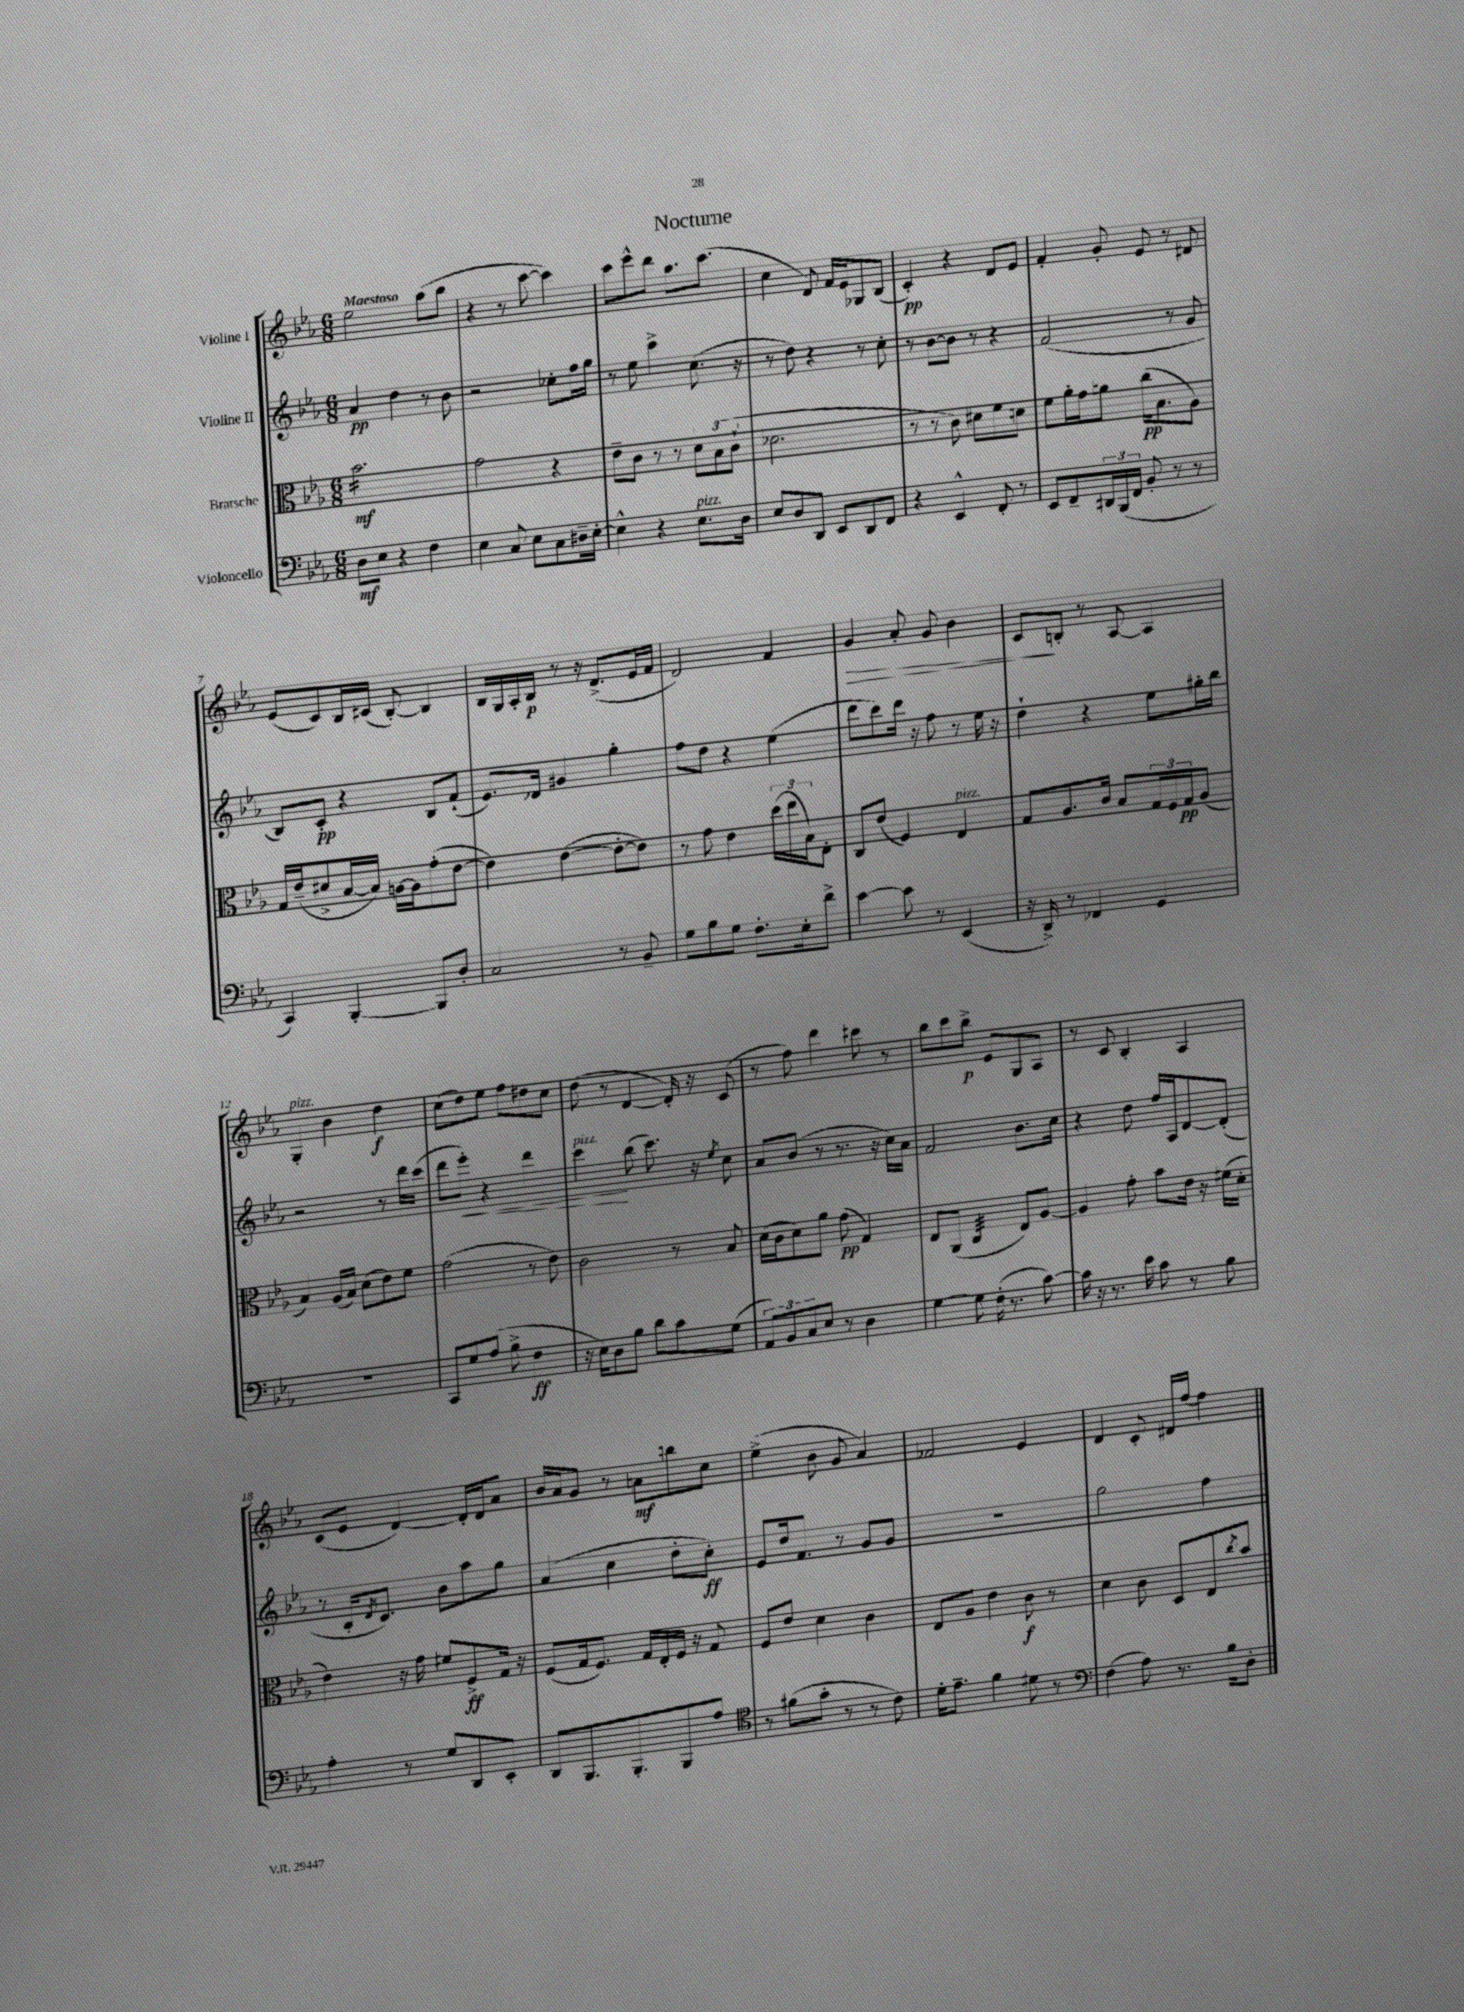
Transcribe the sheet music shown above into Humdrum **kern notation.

**kern	**kern	**kern	**kern
*staff4	*staff3	*staff2	*staff1
*clefF4	*clefC3	*clefG2	*clefG2
*k[b-e-a-]	*k[b-e-a-]	*k[b-e-a-]	*k[b-e-a-]
*M6/8	*M6/8	*M6/8	*M6/8
8D	2.b-	4a-	2ee-
8E-	.	.	.
4r	.	4dd	.
4F	.	8r	(8aa-
.	.	8b-	8bb-
=	=	=	=
4E-	2g	2r	4r
8C	.	.	8r
8E-	.	.	[8ccc
8C	4r	8cc-'	4ccc])
16D#~	.	16ff	.
[16E-'	.	16gg	.
=	=	=	=
4E-^^]	8e-~	8r	8ccc
.	8c	8ee-	8eee-^^
4r	8r	4ccc^	8ddd
.	8r	.	8.aa-
8.E-	12d	(8.cc	.
.	.	.	(8.ccc
.	(12B-	.	.
.	12c`	.	.
16D	.	16r	.
=	=	=	=
8E-	2.d-	8r	4cc
8D	.	8dd)	.
8DD	.	4r	8d)
8EE-	.	.	16f
.	.	.	16e-
8DD	.	8r	8G-
8FF	.	8cc'	(8B-
=	=	=	=
4r	8r	8r	4c')
.	8r	[8b-	.
4EE-^^	8c)	8b-]	4r
.	8d#	8r	.
8FF'	8f	4r	8d
8r	8d	.	8e-
=	=	=	=
8EE-	8f	(2f	4f'
8FF~	16a-'	.	.
.	16g	.	.
24DD#	8a	.	8g'
(24BBB-	.	.	.
24FF	.	.	.
8BB-'	(16cc	.	8e-
.	8.B-	.	.
8r	.	8r	8r
8r	8A-)	8g	8d#
=	=	=	=
4CC)	16G	8B-)	(8e-
.	(16e-~	.	.
.	8d#^	8c'	8c)
[4BBB-'	[16B-	4r	16B-
.	16B-])	.	(16c#
.	[16A	.	[8B-')
.	16A]	.	.
8BBB-]	(8g'	8B-	4B-]
8D'	[8e-	(8f`	.
=	=	=	=
2C	4e-])	8.e-)	16B-
.	.	.	16G
.	.	.	16A-'
.	.	16d-	16B-
.	([4e-	4g#	8r
.	.	.	16r
.	.	.	(8.d^
8r	8e-'_	4gg'	.
8BB-~	8e-])	.	16e-
.	.	.	16f
=	=	=	=
8G	8r	8ff	2d)
8B-	8g	8dd	.
8G	4e-	4r	.
8.F'	.	.	.
.	(24dd	(4ee-	4f
.	24ee-	.	.
16E-'	.	.	.
.	24B-)	.	.
8f^	8E-'	.	.
=	=	=	=
[4e-	8C	8ddd	4g
.	(8e-	8ccc)	.
8e-]	4F)	16ddd	8a-'
.	.	16r	.
8r	.	8ff	8g
(4EE-	4E-	8r	4b-
.	.	16ee-	.
.	.	16r	.
=	=	=	=
16r	8G	4dd`	8c
16DD^)	.	.	.
8r	8.A-	.	8B'
4FF-	.	4r	8r
.	16c	.	.
.	8B-	.	[8A-
4GG	24G	8ee-	4A-]
.	24F	.	.
.	24G	.	.
.	(8A-	16gg#'	.
.	.	16bb-	.
=	=	=	=
2.r	4B-)	2r	4G'
.	(16A-	.	4b-
.	16B-)	.	.
.	(8d	.	.
.	8e-)	8r	4dd
.	8f	16ddd	.
.	.	(16ccc	.
=	=	=	=
8CC	(2g	8ddd	(8cc
8G	.	8eee-')	8dd)
(8A-	.	4r	8ee-
8B-^	.	.	8ff
4F	8r	4ddd	8dd#
.	8e-)	.	8cc
=	=	=	=
16r	2c	4ccc	(8dd
16E-)	.	.	.
8D	.	.	8r
8B-	.	(8bb-	[4d
8d	.	8.ccc)	.
8c	8r	.	16d'])
.	.	16r	16r
.	.	8qee-	.
(8G	8B-	8cc	(8c
=	=	=	=
12AA-)	(16d	8a-	8r
.	16c	.	.
12BB-	.	.	.
.	8d)	(8b-	8ff)
12C	.	.	.
8E-	8a-	8r	4ddd
8r	(8g	8.r	.
4D	4G)	.	8ccc#
.	.	16r	.
.	.	16cc)	8r
.	.	16a-	.
=	=	=	=
[4G	8E-	2f	8bb-
.	(8AA-	.	8ccc
8G]	4C	.	8bb-^
(16F'	.	.	8e-
8.r	.	.	.
.	8E-)	8.b-	8G
[8c)	[8A-	.	8A-
.	.	16cc	.
=	=	=	=
16c]	4A-]	4r	8r
16r	.	.	.
8.r	.	.	8c
.	8g'	8dd	4B-'
16e-	.	.	.
8c	8b-	16ff	.
.	.	16A-	.
8r	16e-	[8d	4A-
.	16r	.	.
8B-	(16f#	(8d']	.
.	16d'	.	.
=	=	=	=
4A-'	4e-)	8r	(8c
.	.	16B-'	8e-
.	.	8qd	.
.	.	8.c)	.
8r	16r	.	[4d)
.	16g	.	.
8G	8f#	8b-	.
8DD	8F^	8aa-	16d']
.	.	.	16d
8EE-'	16G	8gg	8a-
.	16r	.	.
=	=	=	=
8DD	(8F	(4a-	16b-
.	.	.	16a-
8.BBB-	16G	.	8g
.	8.F)	.	.
.	.	4cc	8r
8.BBB-'	.	.	.
.	16G	.	8a
.	16E-'	.	.
8BBB-	16F	8dd'	8bb
.	16r	.	.
8A-	8G	8cc')	8cc
=	=	=	=
*clefC4	*	*	*
8r	8F	8e-	(4ee-^
(8f#	8e-	16dd	.
.	.	8.f	.
8g'	4d	.	8b-
8r	.	8r	8g
8r	4c	8g	4a-)
8c)	.	8g	.
=	=	=	=
16d'	8E-	2.r	2f-
8.e-~	.	.	.
.	8A-	.	.
4f	4e-	.	.
8d#	8c	.	4e-
8r	8r	.	.
=	=	=	=
*clefF4	*	*	*
(4F	4d	2gg	4d
8A-)	8c	.	8c'
8.r	8D	.	16d#
.	.	.	[16ff
.	8E-	4ff	4ff]
16B-	.	.	.
.	8qcc	.	.
8D'	8b-	.	.
==	==	==	==
*-	*-	*-	*-
